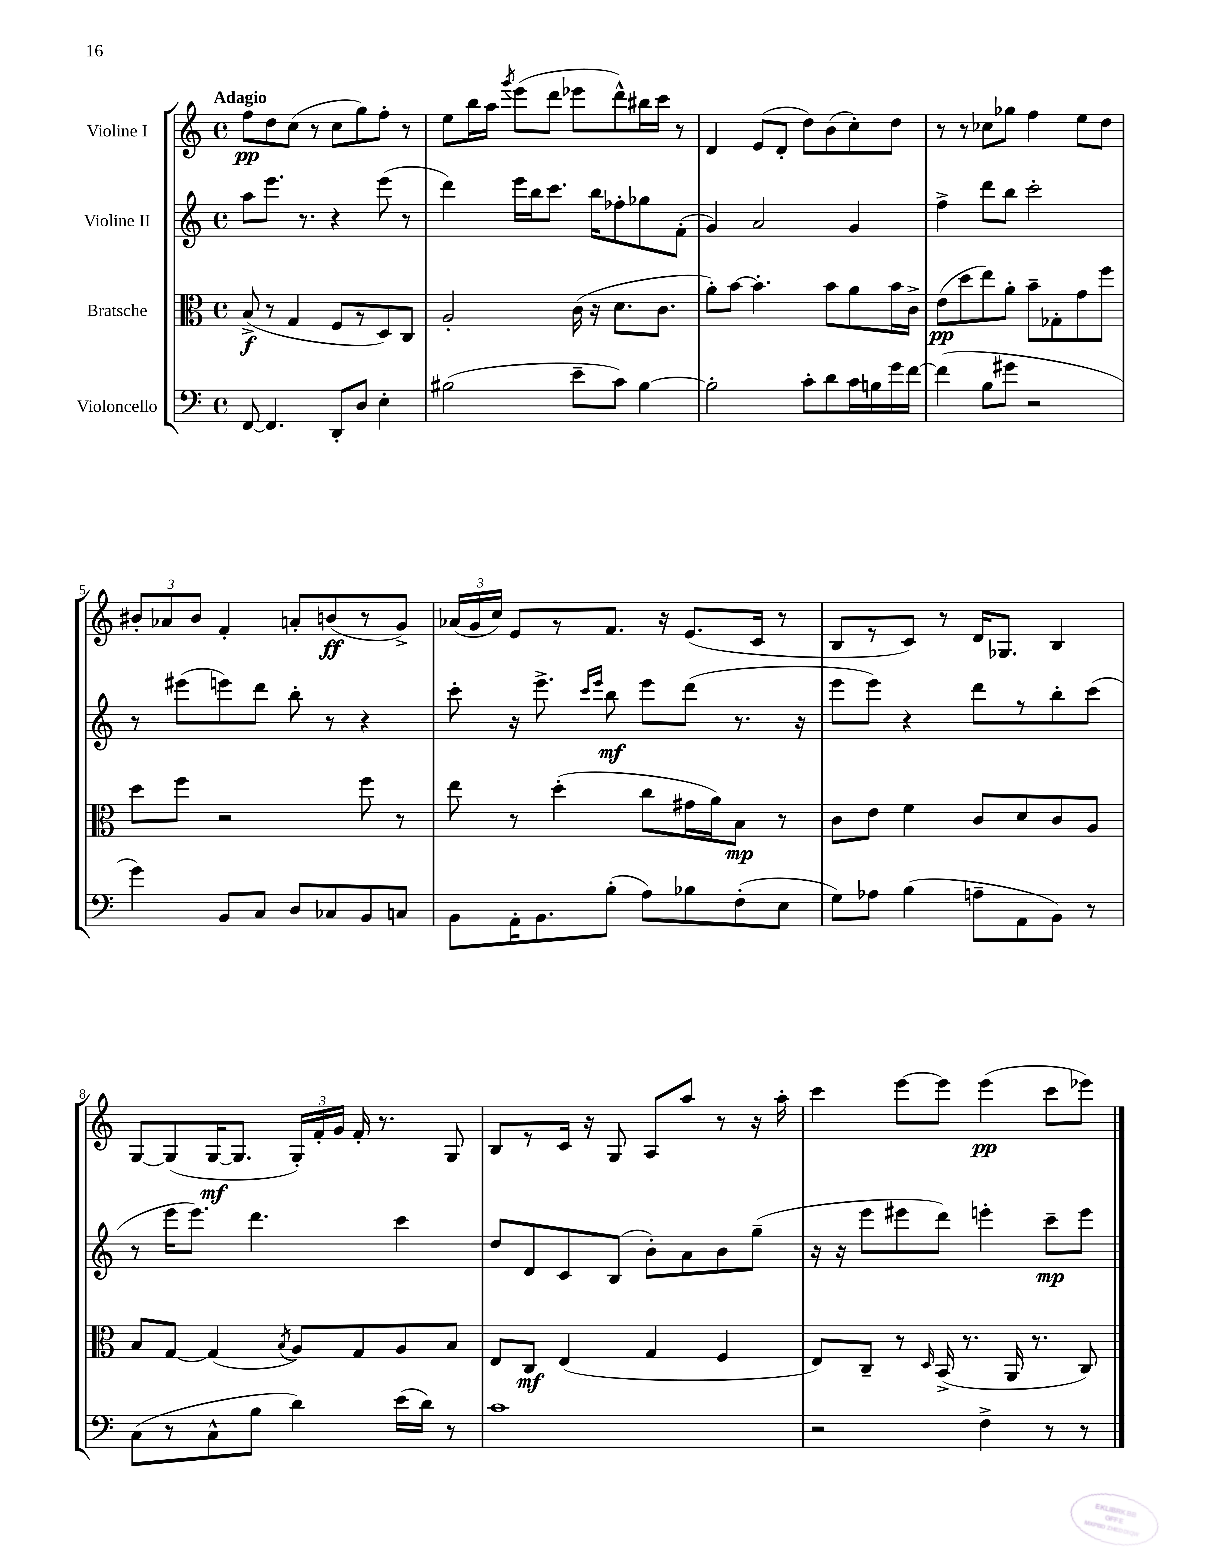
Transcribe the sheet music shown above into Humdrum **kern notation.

**kern	**kern	**kern	**kern
*staff4	*staff3	*staff2	*staff1
*clefF4	*clefC3	*clefG2	*clefG2
*k[]	*k[]	*k[]	*k[]
*M4/4	*M4/4	*M4/4	*M4/4
*met(c)	*met(c)	*met(c)	*met(c)
[8FF	(8B^	8aa	8ff
4.FF]	8r	8.eee	8dd
.	4G	.	(8cc
.	.	8.r	.
.	.	.	8r
8DD'	8F	4r	8cc
8D	8r	.	8gg)
4E'	8D)	(8eee	8ff'
.	8C	8r	8r
=	=	=	=
(2B#	2A'	4ddd)	8ee
.	.	.	16bb
.	.	.	16aa
.	.	.	8qggg
.	.	16eee	(8eee
.	.	16bb	.
.	.	8.ccc	8ddd
8e~	(16c	.	8eee-
.	16r	16bb	.
8c)	8.d	8ff-'	8ddd^^)
[4B#	.	8gg-	16bb#
.	8.c	.	16ccc
.	.	(8f'	8r
=	=	=	=
2B#']	8a')	4g)	4d
.	[8b	.	.
.	4.b']	2a	(8e
.	.	.	8d'
8c'	.	.	8dd)
8d	8b	.	(8b
16c	8a	4g	8cc')
16B	.	.	.
16g	16b	.	8dd
[16f	16c^	.	.
=	=	=	=
(4f]	(8e	4ff^	8r
.	8dd	.	8r
8B	8ee)	8ddd	8cc-
8g#	8a'	8bb	8gg-
2r	8b~	2ccc'	4ff
.	8G-'	.	.
.	8g	.	8ee
.	8ff	.	8dd
=	=	=	=
4g)	8dd	8r	12b#'
.	.	.	12a-
.	8ff	(8eee#	.
.	.	.	12b#
8BB	2r	8eee)	4f'
8C	.	8ddd	.
8D	.	8bb'	8a'
8C-	.	8r	(8b
8BB	8ff	4r	8r
8C	8r	.	8g^)
=	=	=	=
8BB	8ee	8ccc'	(24a-
.	.	.	24g
.	.	.	24cc)
16AA'	8r	16r	8e
8.BB	.	8.eee^	.
.	(4dd'	.	8r
.	.	16qqccc	.
.	.	16qqeee	.
(8B'	.	8bb	8.f
8A)	8cc	8eee	.
.	.	.	16r
8B-	16g#	(8ddd	(8.e
.	16a)	.	.
(8F'	8B	8.r	.
.	.	.	16c
8E	8r	.	8r
.	.	16r	.
=	=	=	=
8G)	8c	8eee	8B
8A-	8e	8eee)	8r
(4B	4f	4r	8c)
.	.	.	8r
8A~	8c	8ddd	16d
.	.	.	8.G-
8AA	8d	8r	.
8BB)	8c	8bb'	4B
8r	8A	(8ccc	.
=	=	=	=
(8C	8B	8r	[8G
8r	[8G	16eee	(8G]
.	.	8.eee)	.
8C^^	(4G]	.	[16G
.	.	.	8.G]
8B	.	4.ddd	.
.	8qB	.	.
4d)	8A)	.	24G')
.	.	.	24f'
.	.	.	24g
.	8G	.	16f'
.	.	.	8.r
(16e	8A	4ccc	.
16d)	.	.	.
8r	8B	.	8G
=	=	=	=
1c	8E	8dd	8B
.	8C	8d	8r
.	(4E	8c	16c
.	.	.	16r
.	.	(8B	8G
.	4G	8b')	8A
.	.	8a	8aa
.	4F	8b	8r
.	.	(8gg~	16r
.	.	.	16aa'
=	=	=	=
2r	8E)	16r	4ccc
.	.	16r	.
.	8C~	8eee	.
.	8r	8eee#	[8eee
.	16qqD	.	.
.	(16BB^	8ddd)	8eee]
.	8.r	.	.
4F^	.	4eee'	(4eee
.	16AA	.	.
.	8.r	.	.
8r	.	8ccc~	8ccc
8r	8C)	8eee	8eee-)
==	==	==	==
*-	*-	*-	*-
